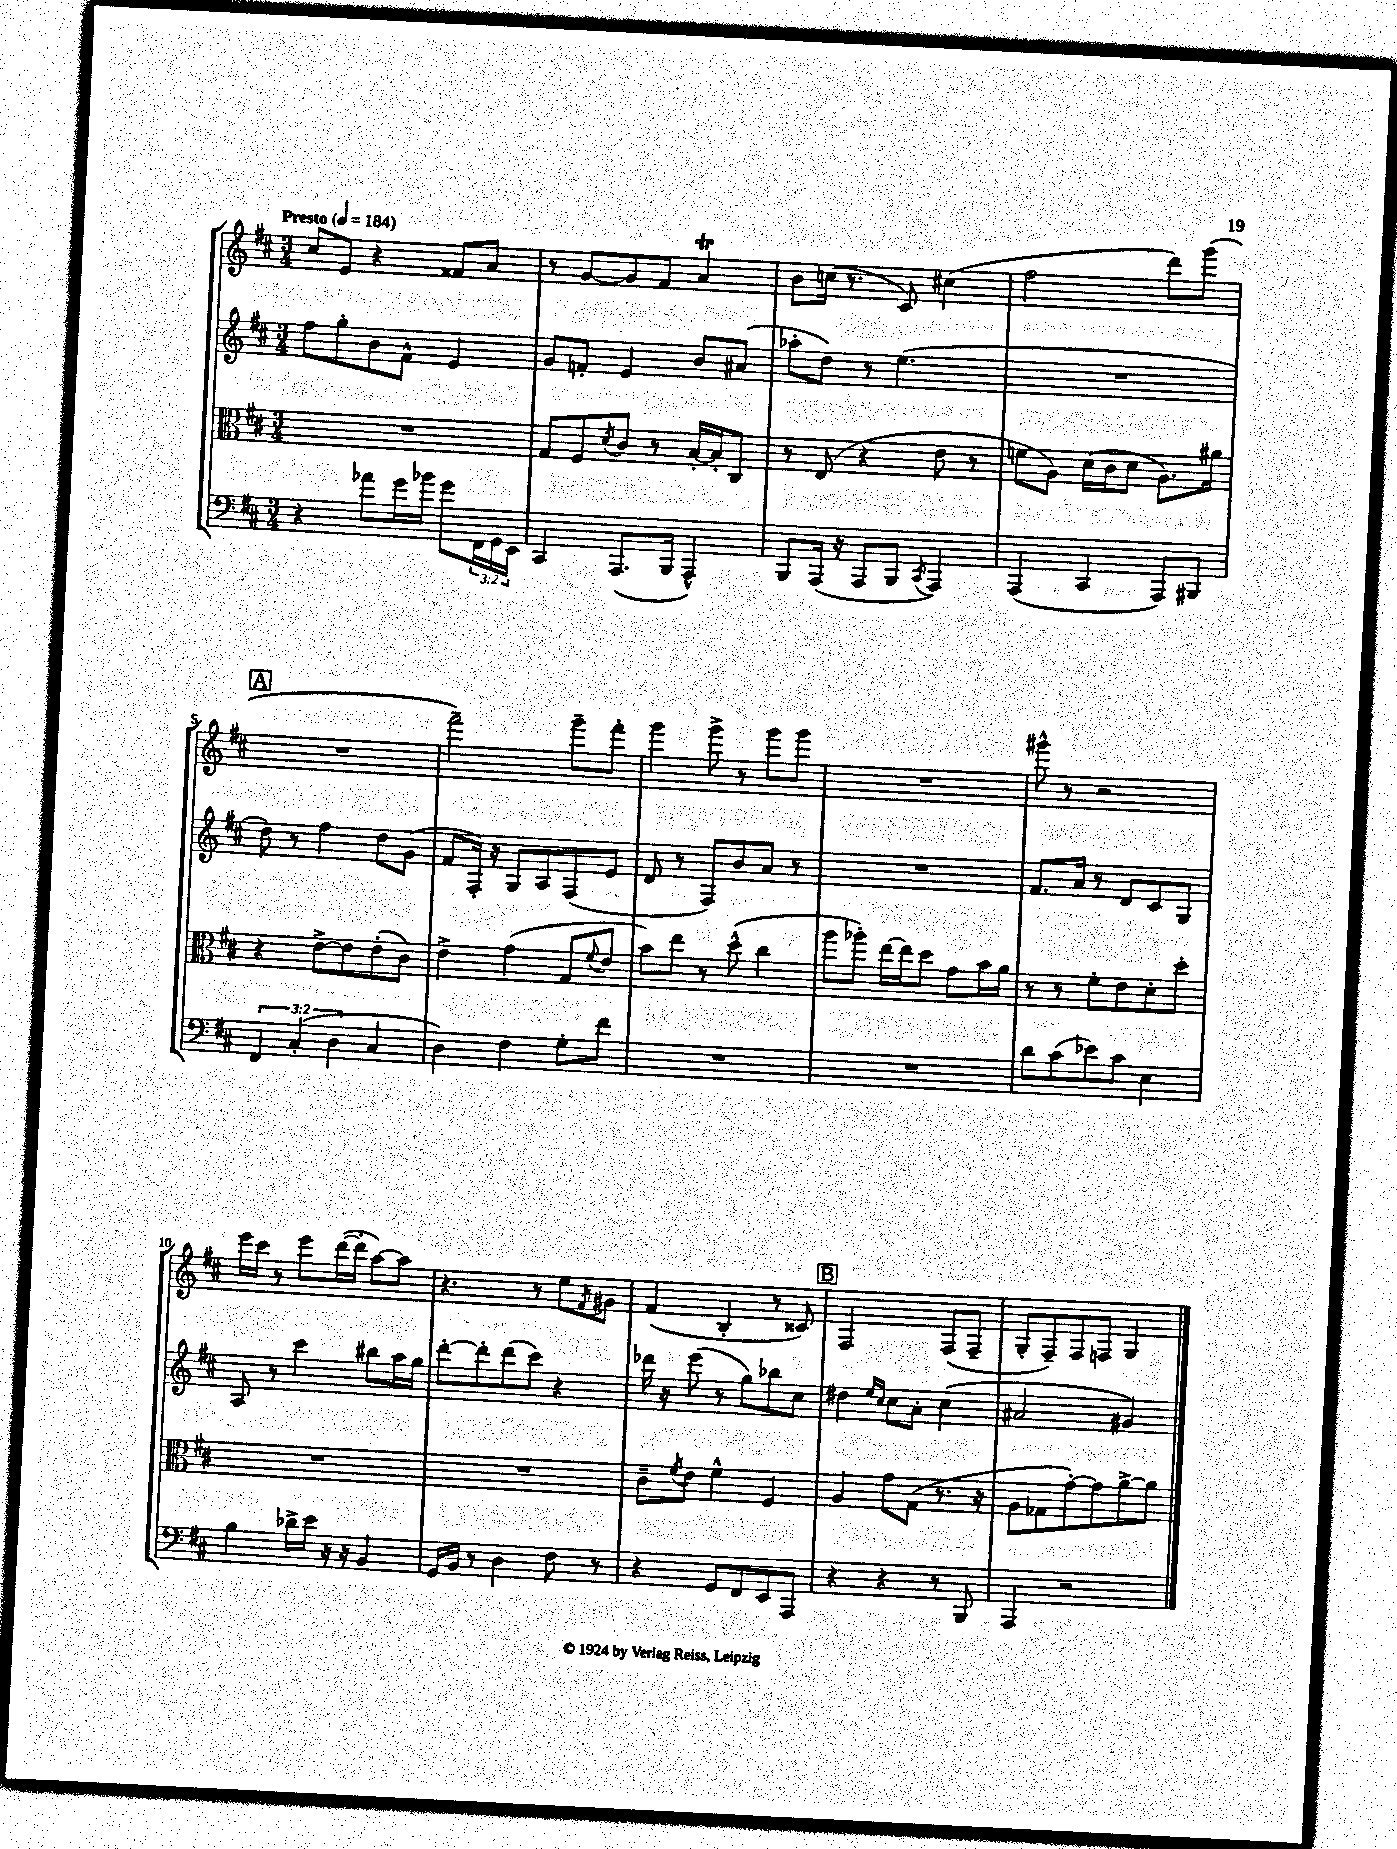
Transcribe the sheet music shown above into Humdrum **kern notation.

**kern	**kern	**kern	**kern
*part4	*part3	*part2	*part1
*staff4	*staff3	*staff2	*staff1
*clefF4	*clefC3	*clefG2	*clefG2
*k[f#c#]	*k[f#c#]	*k[f#c#]	*k[f#c#]
*M3/4	*M3/4	*M3/4	*M3/4
*MM184	*MM184	*MM184	*MM184
=1	=1	=1	=1
!	!	!	!LO:TX:a:B:t=Presto
4r	2.r	8ff#\L	8cc#/L
.	.	8gg'\	8e/J
8a-X\L	.	8b\	4r
16g\L	.	8f#^^\J	.
16b-X\JJ	.	.	.
8g\L	.	4e/	8f##X/L
24FF#\L	.	.	8a/J
24GG\	.	.	.
24EE\JJ	.	.	.
=2	=2	=2	=2
4CC#/	8G/L	8g/L	8r
.	8F#/	8fn'/J	[8g/L
.	8qd/	.	.
(8.AAA/L	8c#/J	4e/	8g/]
.	8r	.	8f#/J
16BBB/Jk	.	.	.
4AAA^^/)	[16B'/LL	8b/L	4aT/
.	16B'/J]	.	.
.	8C#/J	(8a#X/J	.
=3	=3	=3	=3
8BBB/L	8r	8aa-X'\L	8b\L
(16AAA/Jk	(8E/	8dd\J)	(16ccn\Jk
16r	.	.	8.r
8AAA/L	4r	8r	.
8BBB/J	.	(4.ee\	8c#/)
8qCC#/	.	.	.
4AAA/)	8e\	.	(4cc#X\
.	8r	.	.
=4	=4	=4	=4
(4AAA/	8fn\L	2.r	2ff#\
.	8A\J)	.	.
4CC#/	(16d\LL	.	.
.	16c#\J	.	.
.	8d\J	.	.
8AAA/L)	8.A\L)	.	8ddd\L)
8BBB#X/J	.	.	(8ggg\J
.	16a#X\Jk	.	.
!!LO:LB:g=z
!!LO:REH:place=s1:t=A
=5	=5	=5	=5
6FF#/	4r	8dd\)	2.r
.	.	8r	.
(6C#'/	.	.	.
.	[8e^\L	4ff#\	.
6D\	.	.	.
.	8e\]	.	.
4C#/	(8e'\	8dd\L	.
.	8c#\J)	(8g\J	.
=6	=6	=6	=6
4D\)	4e^\	8f#/L	2fff#~\)
.	.	16F#'/Jk)	.
.	.	16r	.
4F#\	(4g\	8G/L	.
.	.	8A/	.
8G'\L	8G/L	(8F#/	8ggg~\L
.	8qqf#/	.	.
8f#\J	8e/J	8e/J	8fff#'\J
=7	=7	=7	=7
2.r	8b\L)	8d/	4ggg\
.	8ee\J	8r	.
.	8r	8F#/L)	8ggg^\
.	(8dd^^\	8b/	8r
.	4cc#\	8a/J	8ggg\L
.	.	8r	8ggg\J
=8	=8	=8	=8
2.r	8aa\L	2.r	2.r
.	8aa-X'\J)	.	.
.	[16ee\LL	.	.
.	16ee\J]	.	.
.	8dd\J	.	.
.	8g\L	.	.
.	16b\L	.	.
.	16a\JJ	.	.
=9	=9	=9	=9
8d\L	8r	8.f#/L	8ggg#X^^\
(8c#\	8r	.	8r
.	.	16a/Jk	.
8e-X\)	8f#'\L	8r	2r
8c#\J	8e\	8d/L	.
4E\	8d'\	8c#/	.
.	8dd'\J	8G/J	.
!!LO:LB:g=z
=10	=10	=10	=10
4B\	2.r	8A/	16eee\LL
.	.	.	16ccc#\JJ
.	.	8r	8r
16d-X^\LL	.	4ccc#\	8eee\L
16e\JJ	.	.	.
16r	.	.	([16ddd\L
16r	.	.	16ddd'\JJ]
4BB/	.	8bb#X\L	[8aa\L)
.	.	16aa\L	8aa\J]
.	.	16gg\JJ	.
=11	=11	=11	=11
16GG/LL	2.r	[8ddd'\L	4.r
16BB/JJ	.	.	.
8r	.	8ddd'\]	.
4D\	.	(8ddd\	.
.	.	8ccc#\J)	8r
8F#\	.	4r	8ee\L
.	.	.	8qf#/
8r	.	.	8g#X\J
=12	=12	=12	=12
4r	8c#~\L	16ddd-X\	(4f#/
.	.	16r	.
.	8qf#/	.	.
.	8e\J	(8eee\	.
8GG/L	4f#^^\	8r	4B'/
8FF#/	.	8gg\L)	.
8EE/	4F#/	8bb-X\	8r
8AAA/J	.	8cc#\J	8c##X/)
!!LO:REH:place=s1:t=B
=13	=13	=13	=13
4r	4A/	4dd#X\	2F#/
.	.	16qqee/LL	.
.	.	16qqcc#/JJ	.
4r	8g\L	8cc#\L	.
.	(8G\J	8a'\J	.
8r	8.r	(4cc#\	(8F#/L
8BBB/	.	.	8F#~/J
.	16r	.	.
=14	=14	=14	=14
4AAA/	8A\L	2a#X/	8G'/L
.	8G-X\	.	8F#~/)
2r	[8g'\)	.	8F#/
.	8g\]	.	8Fn/J
.	[8a^\	4g#X/)	4G/
.	8a\J]	.	.
==	==	==	==
*-	*-	*-	*-
